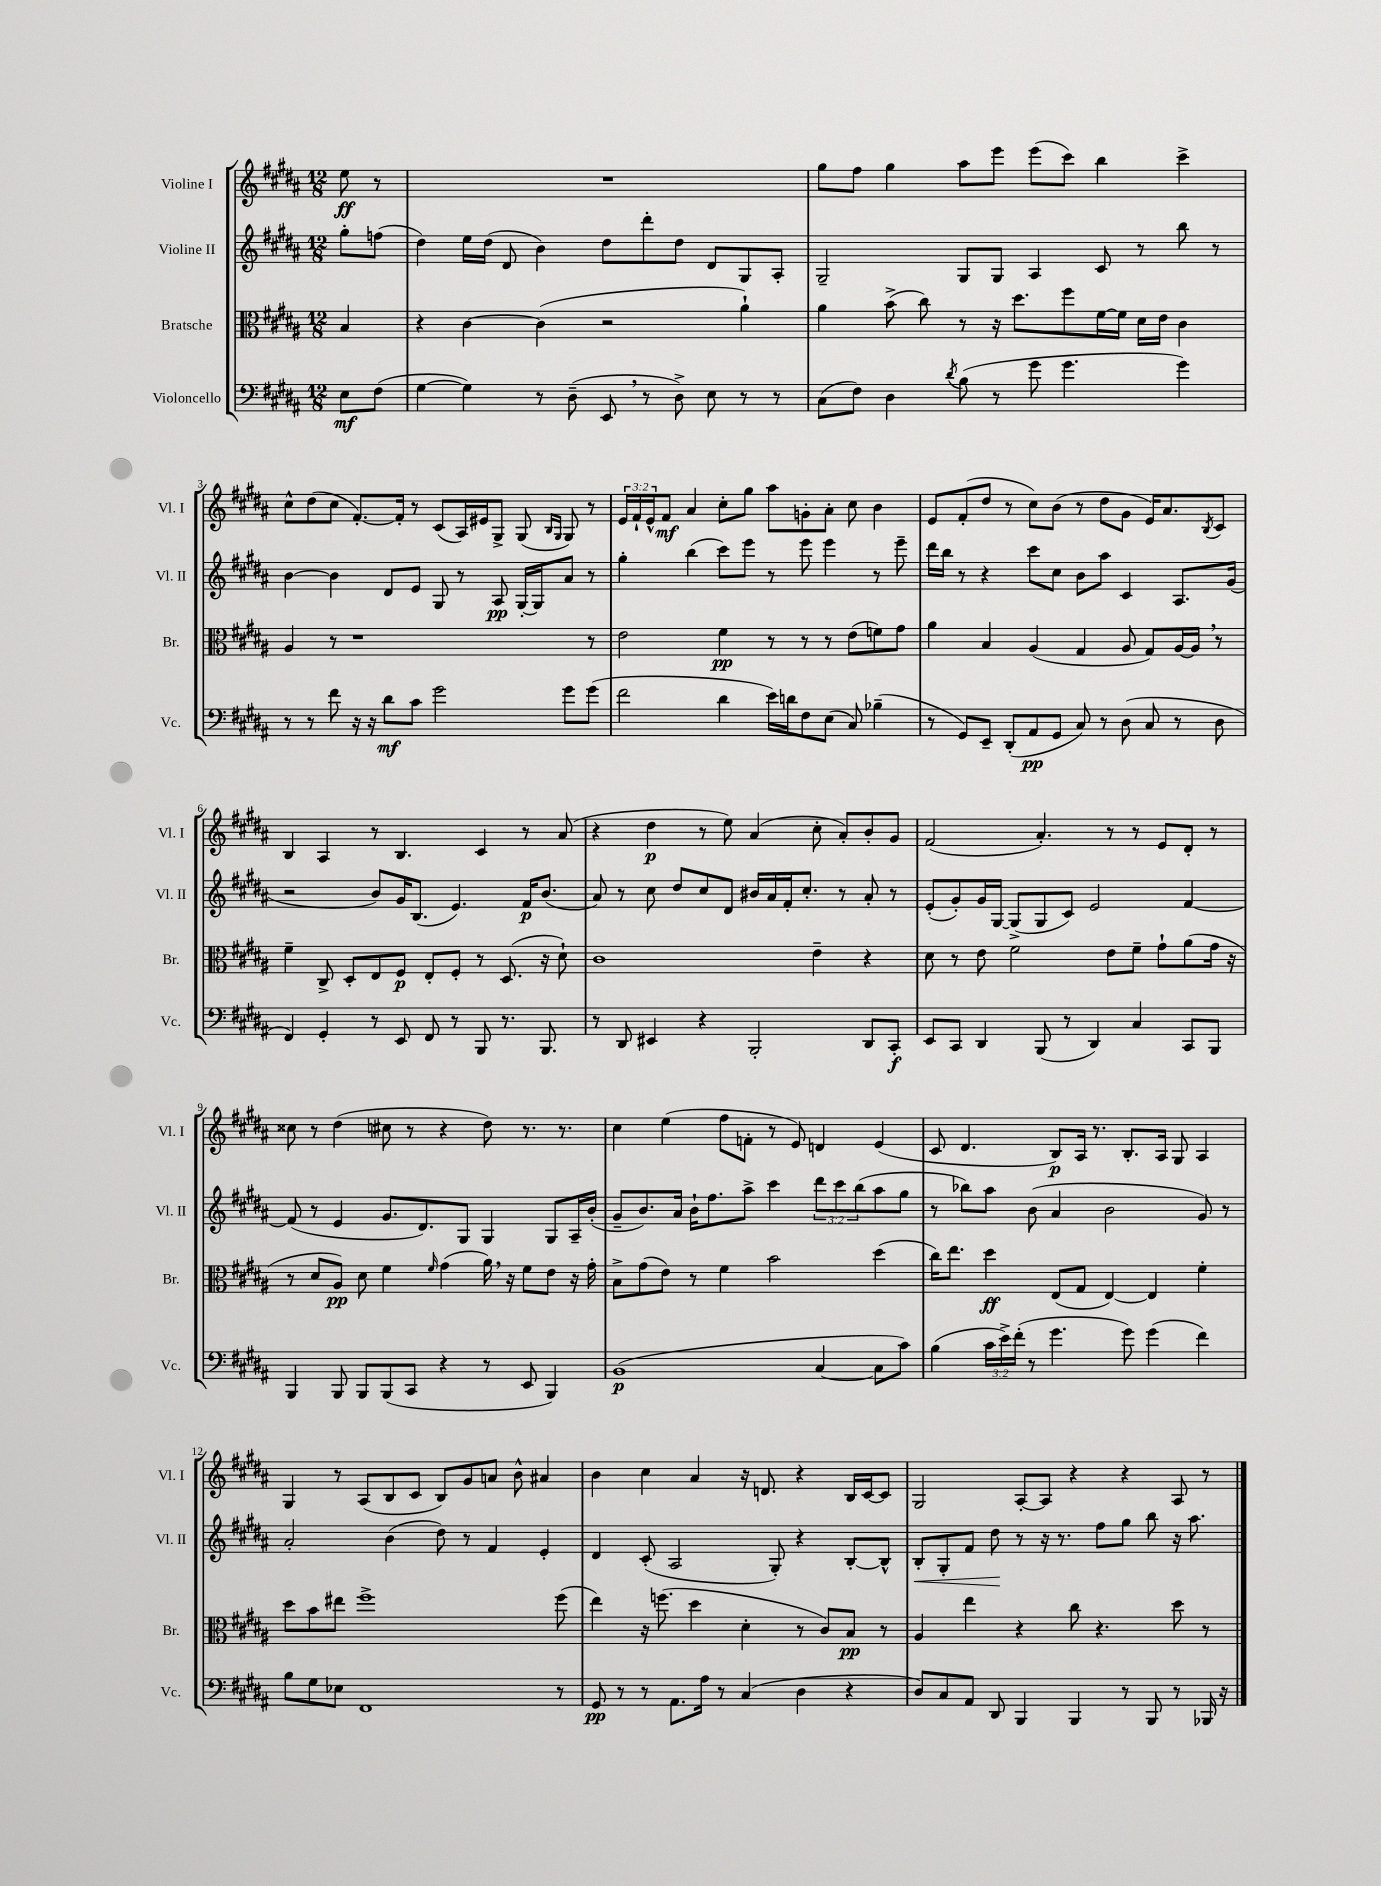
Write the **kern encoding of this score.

**kern	**dynam	**kern	**dynam	**kern	**dynam	**kern	**dynam
*part4	*part4	*part3	*part3	*part2	*part2	*part1	*part1
*staff4	*staff4	*staff3	*staff3	*staff2	*staff2	*staff1	*staff1
*I"Violoncello	*	*I"Bratsche	*	*I"Violine II	*	*I"Violine I	*
*I'Vc.	*	*I'Br.	*	*I'Vl. II	*	*I'Vl. I	*
*clefF4	*	*clefC3	*	*clefG2	*	*clefG2	*
*k[f#c#g#d#a#]	*	*k[f#c#g#d#a#]	*	*k[f#c#g#d#a#]	*	*k[f#c#g#d#a#]	*
*M12/8	*	*M12/8	*	*M12/8	*	*M12/8	*
=	=	=	=	=	=	=	=
8E\L	mf	4B/	.	8gg#'\L	.	8ee\	ff
(8F#\J	.	.	.	(8ffn\J	.	8r	.
=1	=1	=1	=1	=1	=1	=1	=1
[4G#\	.	4r	.	4dd#\)	.	1.r	.
4G#\])	.	[4c#\	.	16ee\LL	.	.	.
.	.	.	.	(16dd#\JJ	.	.	.
.	.	.	.	8d#/	.	.	.
8r	.	(4c#\]	.	4b\)	.	.	.
(8D#~\	.	.	.	.	.	.	.
8EE,/	.	2r	.	8dd#\L	.	.	.
8r	.	.	.	8ddd#'\	.	.	.
8D#^\)	.	.	.	8dd#\J	.	.	.
8E\	.	.	.	8d#/L	.	.	.
8r	.	4a#`\)	.	8G#/	.	.	.
8r	.	.	.	8A#'/J	.	.	.
=2	=2	=2	=2	=2	=2	=2	=2
(8C#\L	.	4a#\	.	2G#~/	.	8gg#\L	.
8F#\J)	.	.	.	.	.	8ff#\J	.
4D#\	.	(8b^\	.	.	.	4gg#\	.
.	.	8cc#\)	.	.	.	.	.
8qd#/	.	.	.	.	.	.	.
(8B\	.	8r	.	8G#/L	.	8aa#\L	.
8r	.	16r	.	8G#/J	.	8eee\J	.
.	.	8.dd#\L	.	.	.	.	.
8g#\	.	.	.	4A#/	.	(8eee\L	.
4.g#\	.	8ff#\	.	.	.	8ccc#\J)	.
.	.	[16f#\L	.	8c#/	.	4bb\	.
.	.	16f#\JJ]	.	.	.	.	.
.	.	16d#\LL	.	8r	.	.	.
.	.	16e\JJ	.	.	.	.	.
4g#\)	.	4c#\	.	8bb\	.	4ccc#^\	.
.	.	.	.	8r	.	.	.
!!LO:LB:g=z
=3	=3	=3	=3	=3	=3	=3	=3
8r	.	4A#/	.	[4b\	.	8cc#^^\L	.
8r	.	.	.	.	.	(8dd#\	.
8f#\	.	8r	.	4b\]	.	8cc#\J	.
16r	.	1r	.	.	.	[8.f#'/L)	.
16r	.	.	.	.	.	.	.
8d#\L	mf	.	.	8d#/L	.	.	.
.	.	.	.	.	.	16f#'/Jk]	.
8c#\J	.	.	.	8e/J	.	8r	.
2g#\	.	.	.	8G#/	.	(8c#/L	.
.	.	.	.	8r	.	16A#/L)	.
.	.	.	.	.	.	16e#X/J	.
.	.	.	.	8A#/	pp	8G#^/J	.
.	.	.	.	[16G#'/LL	.	(8G#/	.
.	.	.	.	16G#/J]	.	.	.
.	.	.	.	.	.	16qqB/LL	.
.	.	.	.	.	.	16qqG#/JJ	.
8g#\L	.	.	.	8a#/J	.	8G#/)	.
(8g#\J	.	8r	.	8r	.	8r	.
=4	=4	=4	=4	=4	=4	=4	=4
2f#\	.	2e\	.	4gg#'\	.	24e/LL	.
.	.	.	.	.	.	24f#`/	.
.	.	.	.	.	.	24e^^/J	.
.	.	.	.	.	.	8f#/J	mf
.	.	.	.	(4bb\	.	4a#/	.
4d#\	.	4f#\	pp	8ccc#\L)	.	8cc#'\L	.
.	.	.	.	8eee\J	.	8gg#\J	.
16e\LL)	.	8r	.	8r	.	8aa#\L	.
16dn\J	.	.	.	.	.	.	.
8F#\	.	8r	.	8eee\	.	8gn'\	.
(8E\J	.	8r	.	4eee\	.	8a#'\J	.
8C#/)	.	(8e\L	.	.	.	8cc#\	.
(4B-X~\	.	8fn\)	.	8r	.	4b\	.
.	.	8g#\J	.	8eee~\	.	.	.
=5	=5	=5	=5	=5	=5	=5	=5
8r	.	4a#\	.	16ddd#\LL	.	8e/L	.
.	.	.	.	16bb\JJ	.	.	.
8GG#/L)	.	.	.	8r	.	(8f#'/	.
8EE~/J	.	4B/	.	4r	.	8dd#/J	.
(8DD#'/L	.	.	.	.	.	8r	.
8AA#/	pp	(4A#/	.	8ccc#\L	.	8cc#\L)	.
8GG#/J	.	.	.	8cc#\J	.	(8b\J	.
8C#/)	.	4G#/	.	8b\L	.	8r	.
8r	.	.	.	8aa#\J	.	8dd#\L	.
(8D#\	.	8A#/	.	4c#/	.	8g#\J	.
8C#/	.	8G#/L)	.	.	.	16e/KL)	.
.	.	.	.	.	.	8.a#/	.
8r	.	[16A#/L	.	8.A#/L	.	.	.
.	.	16A#,/JJ]	.	.	.	.	.
.	.	.	.	.	.	8qB/	.
8D#\	.	8r	.	.	.	8c#/J	.
.	.	.	.	(16g#/Jk	.	.	.
!!LO:LB:g=z
=6	=6	=6	=6	=6	=6	=6	=6
4FF#/)	.	4f#~\	.	2r	.	4B/	.
4GG#'/	.	8C#^/	.	.	.	4A#/	.
.	.	8D#'/L	.	.	.	.	.
8r	.	8E/	.	8b/L)	.	8r	.
8EE/	.	8F#/J	p	16g#/K	.	4.B/	.
.	.	.	.	(8.B/J	.	.	.
8FF#/	.	8E'/L	.	.	.	.	.
8r	.	8F#'/J	.	4.e/)	.	.	.
8BBB/	.	8r	.	.	.	4c#/	.
8.r	.	(8.D#/	.	.	.	.	.
.	.	.	.	16f#/KL	p	8r	.
8.BBB/	.	16r	.	(8.b/J	.	.	.
.	.	8d#`\)	.	.	.	(8a#/	.
=7	=7	=7	=7	=7	=7	=7	=7
8r	.	1c#	.	8a#/)	.	4r	.
8DD#/	.	.	.	8r	.	.	.
4EE#X/	.	.	.	8cc#\	.	4dd#\	p
.	.	.	.	8dd#/L	.	.	.
4r	.	.	.	8cc#/	.	8r	.
.	.	.	.	8d#/J	.	8ee\)	.
2BBB'/	.	.	.	16b#X/LL	.	(4a#/	.
.	.	.	.	16a#/	.	.	.
.	.	.	.	16f#'/J	.	.	.
.	.	.	.	8.cc#'/J	.	.	.
.	.	4e~\	.	.	.	8cc#'\	.
.	.	.	.	8r	.	8a#'/L)	.
8DD#/L	.	4r	.	8a#'/	.	8b'/	.
8CC#'/J	f	.	.	8r	.	8g#/J	.
=8	=8	=8	=8	=8	=8	=8	=8
8EE/L	.	8d#\	.	(8e'/L	.	(2f#/	.
8CC#/J	.	8r	.	8g#'/)	.	.	.
4DD#/	.	8e\	.	16g#/L	.	.	.
.	.	.	.	[16G#/JJ	.	.	.
.	.	2f#\	.	(8G#^/L]	.	.	.
(8BBB/	.	.	.	8G#/	.	4.a#'/)	.
8r	.	.	.	8c#/J)	.	.	.
4DD#/)	.	.	.	2e/	.	.	.
.	.	8e\L	.	.	.	8r	.
4C#/	.	8f#~\J	.	.	.	8r	.
.	.	8g#`\L	.	.	.	8e/L	.
8CC#/L	.	(8a#\	.	[4f#/	.	8d#'/J	.
8BBB/J	.	16g#\Jk	.	.	.	8r	.
.	.	16r	.	.	.	.	.
!!LO:LB:g=z
=9	=9	=9	=9	=9	=9	=9	=9
4BBB/	.	8r	.	(8f#/]	.	8cc##X\	.
.	.	8d#/L	.	8r	.	8r	.
8BBB/	.	8A#/J)	pp	4e/	.	(4dd#\	.
8BBB/L	.	8d#\	.	.	.	.	.
(8BBB/	.	4f#\	.	8.g#/L	.	8cc#X\	.
8CC#/J	.	.	.	.	.	8r	.
.	.	.	.	8.d#/)	.	.	.
.	.	16qqf#/	.	.	.	.	.
4r	.	(4g#\	.	.	.	4r	.
.	.	.	.	8G#/J	.	.	.
8r	.	16a#,\)	.	4G#/	.	8dd#\)	.
.	.	16r	.	.	.	.	.
8EE/	.	8f#\L	.	.	.	8.r	.
4BBB/)	.	8e\J	.	8G#/L	.	.	.
.	.	.	.	.	.	8.r	.
.	.	16r	.	16A#~/L	.	.	.
.	.	16g#'\	.	(16b'/JJ	.	.	.
=10	=10	=10	=10	=10	=10	=10	=10
(1BB	p	8B^\L	.	8g#~/L	.	4cc#\	.
.	.	(8g#\	.	8.b/)	.	.	.
.	.	8e\J)	.	.	.	(4ee\	.
.	.	.	.	16a#/Jk	.	.	.
.	.	8r	.	16b`\KL	.	.	.
.	.	.	.	8.ff#\	.	.	.
.	.	4f#\	.	.	.	8ff#\L	.
.	.	.	.	8aa#^\J	.	8fn'\J	.
.	.	2b\	.	4ccc#\	.	8r	.
.	.	.	.	.	.	8e/)	.
[4C#/	.	.	.	12ddd#\L	.	4dn/	.
.	.	.	.	12ccc#\	.	.	.
.	.	.	.	(12bb\	.	.	.
8C#\L]	.	(4dd#\	.	8aa#\	.	(4e/	.
8c#\J)	.	.	.	8gg#\J	.	.	.
=11	=11	=11	=11	=11	=11	=11	=11
(4B\	.	16cc#\KL)	.	8r	.	8c#/	.
.	.	8.ee\J	.	.	.	.	.
.	.	.	.	8bb-X\L)	.	4.d#/	.
24c#\LL	.	4dd#\	ff	8aa#\J	.	.	.
24e^\)	.	.	.	.	.	.	.
(24f#'\JJ	.	.	.	.	.	.	.
8r	.	.	.	(8b\	.	.	.
4.g#\	.	(8E/L	.	4a#/	.	8B/L)	p
.	.	8G#/J	.	.	.	16A#/Jk	.
.	.	.	.	.	.	8.r	.
.	.	[4E/)	.	2b\	.	.	.
8g#\)	.	.	.	.	.	8.B'/L	.
(4g#\	.	4E/]	.	.	.	.	.
.	.	.	.	.	.	16A#/Jk	.
.	.	.	.	.	.	8G#/	.
4f#\)	.	4f#'\	.	8g#/)	.	4A#/	.
.	.	.	.	8r	.	.	.
!!LO:LB:g=z
=12	=12	=12	=12	=12	=12	=12	=12
8B\L	.	8dd#\L	.	2a#'/	.	4G#/	.
8G#\	.	8b\	.	.	.	.	.
8E-X\J	.	8ee#X\J	.	.	.	8r	.
1FF#	.	1ff#^	.	.	.	(8A#/L	.
.	.	.	.	(4b\	.	8B/	.
.	.	.	.	.	.	8c#/J	.
.	.	.	.	8dd#\)	.	8B/L)	.
.	.	.	.	8r	.	8g#/	.
.	.	.	.	4f#/	.	8an/J	.
.	.	.	.	.	.	8b^^\	.
.	.	.	.	4e'/	.	4a#X/	.
8r	.	(8ff#\	.	.	.	.	.
=13	=13	=13	=13	=13	=13	=13	=13
8GG#/	pp	4ee\)	.	4d#/	.	4b\	.
8r	.	.	.	.	.	.	.
8r	.	16r	.	(8c#'/	.	4cc#\	.
.	.	(8.ffn\	.	.	.	.	.
8.AA#\L	.	.	.	2A#/	.	.	.
.	.	4dd#\	.	.	.	4a#/	.
16A#\Jk	.	.	.	.	.	.	.
8r	.	.	.	.	.	.	.
(4C#/	.	4d#'\	.	.	.	16r	.
.	.	.	.	.	.	8.dn/	.
.	.	.	.	8G#'/)	.	.	.
4D#\	.	8r	.	4r	.	4r	.
.	.	8c#/L)	.	.	.	.	.
4r	.	8B/J	pp	[8B'/L	.	16B/LL	.
.	.	.	.	.	.	[16c#/J	.
.	.	8r	.	8B^^/J]	.	8c#/J]	.
=14	=14	=14	=14	=14	=14	=14	=14
!	!	!	!	!	!LO:HP:b	!	!
8D#/L)	.	4A#/	.	8B'/L	<	2G#/	.
8C#/	.	.	.	8G#'/	.	.	.
8AA#/J	.	4ee\	.	8f#/J	.	.	.
8DD#/	.	.	.	8dd#\	.	.	.
4BBB/	.	4r	.	8r	[	[8A#'/L	.
.	.	.	.	16r	.	8A#/J]	.
.	.	.	.	8.r	.	.	.
4BBB/	.	8cc#\	.	.	.	4r	.
.	.	4.r	.	8ff#\L	.	.	.
8r	.	.	.	8gg#\J	.	4r	.
8BBB/	.	.	.	8bb\	.	.	.
8r	.	8dd#\	.	16r	.	8A#/	.
.	.	.	.	8.aa#\	.	.	.
16BBB-X/	.	8r	.	.	.	8r	.
16r	.	.	.	.	.	.	.
==	==	==	==	==	==	==	==
*-	*-	*-	*-	*-	*-	*-	*-
